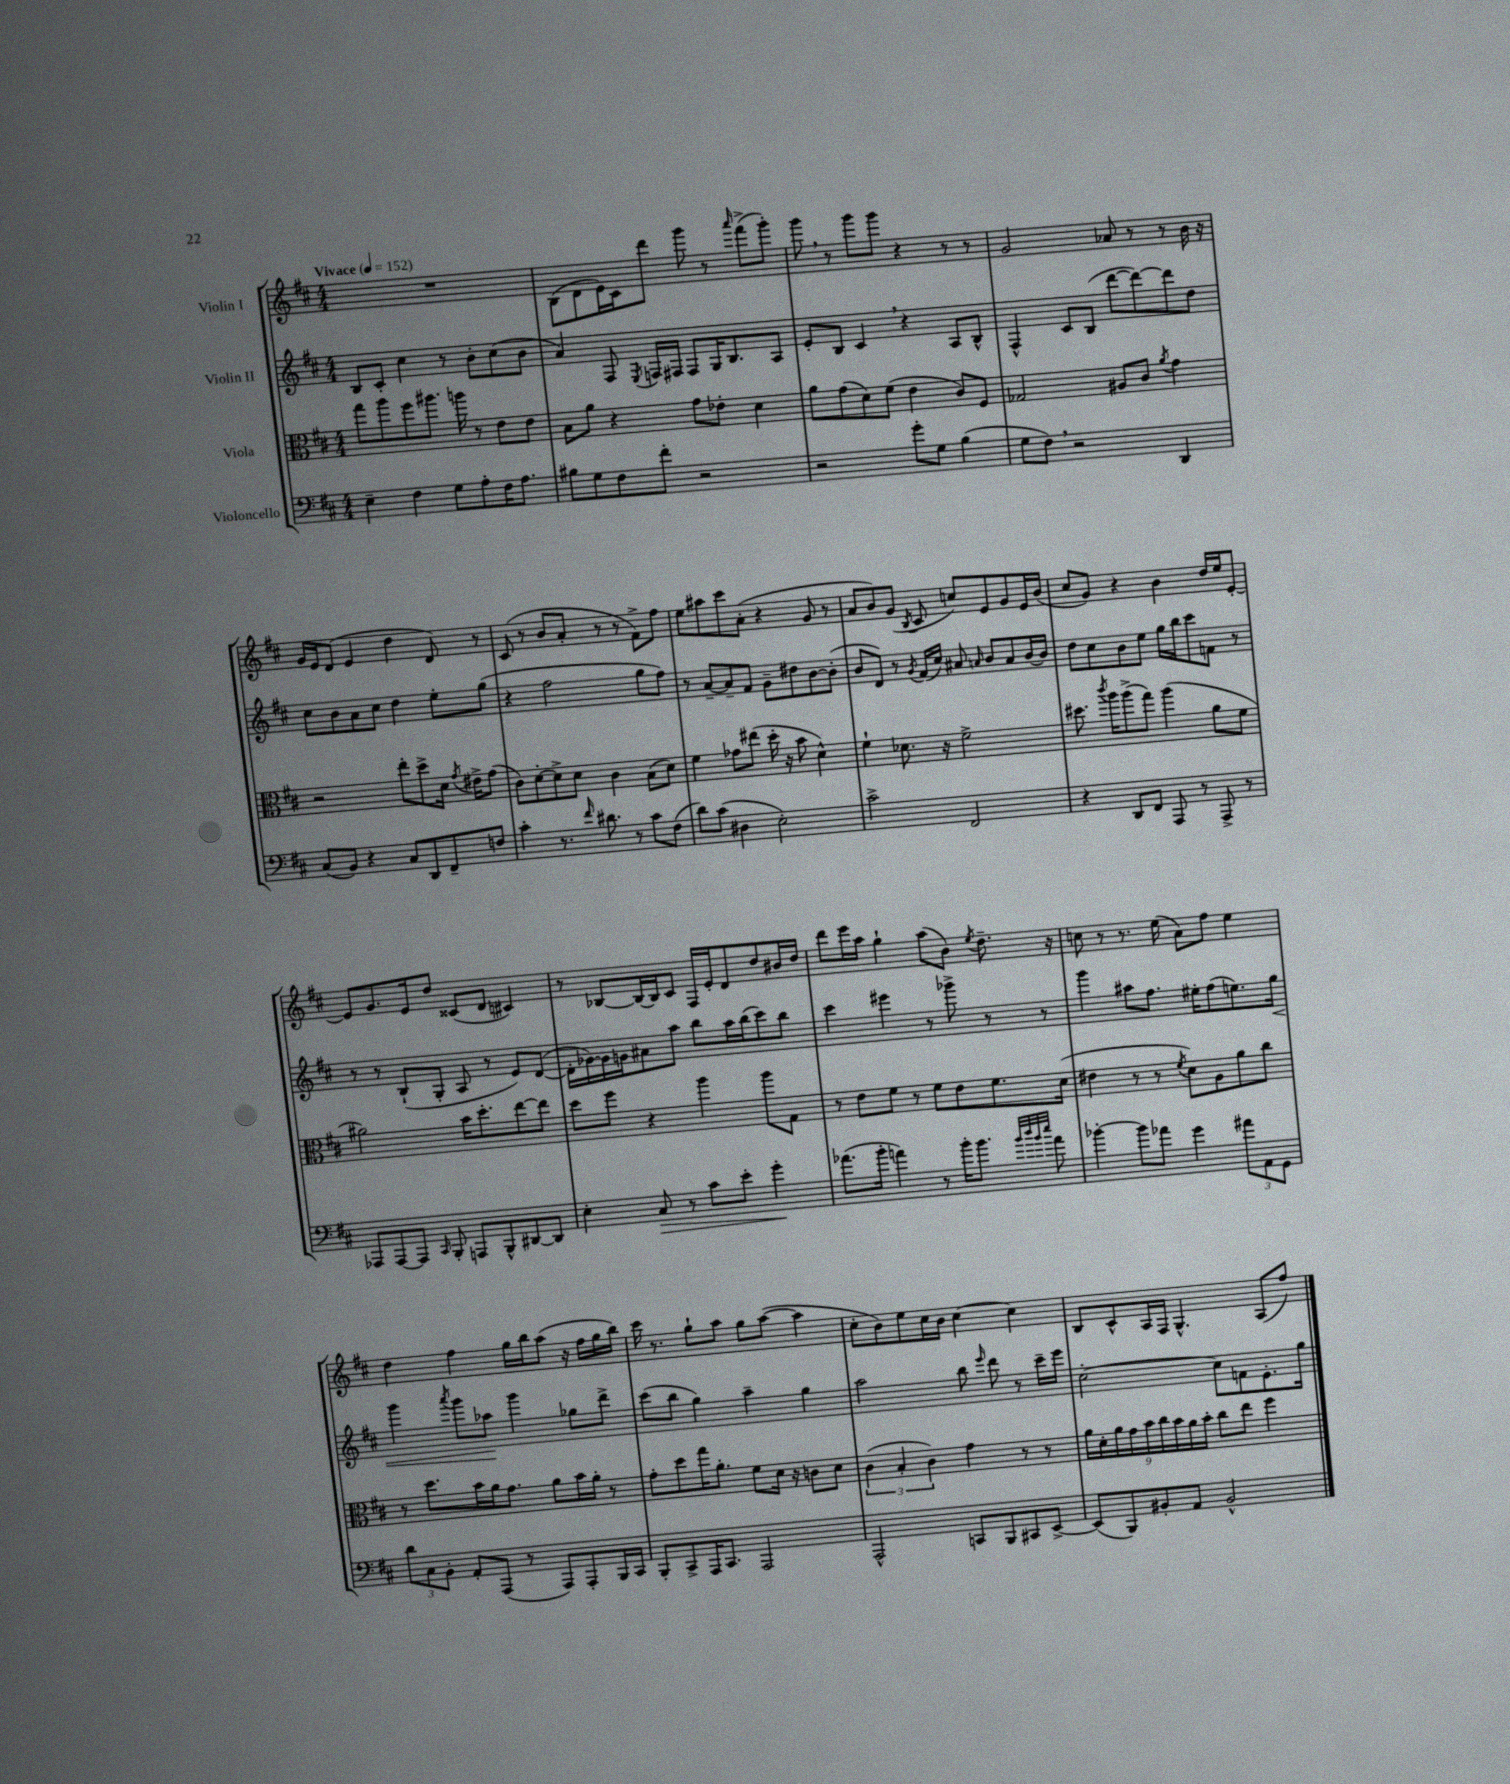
<<
\new StaffGroup <<
\new Staff = "s0" \with { instrumentName = "Violin I" } {
    \clef treble \key d \major \numericTimeSignature \time 4/4 \tempo "Vivace" 4 = 152
    \autoBeamOff R1 |
    b8[( d'8 e'16) cis'16 d'''8] g'''8 r8 \grace { a'''16 } fis'''8[->( g'''8]-.) |
    g'''8 \breathe r8 g'''8[ g'''8] r4 r8 r8 |
    g'2 aes'8 r8 r8 b'16 r16 |
    g'16[ e'16 d'8]( e'4 d''4 d'8) r8 |
    cis'8( r8 b'8[ a'8]-. r8 r8 fis'8[->) fis''8] |
    e''8[ ais''8 cis'''8 a'8]-.( r4 g'8 r8 |
    a'8[ b'8) g'8]( \acciaccatura { b8 } cis'8 c''8[) e'8 g'8 e'16 b'16]( |
    cis''8[ g'8]) r4 b'4 d''16[ e''16 e'8]~-. |
    e'8[ g'8. e'16 d''8] cisis'8[( d'8] cis'4) |
    r8 bes8[~ bes16~ bes16 cis'8] fis16[ e'16-. d'8 d''8 bis'16 d''16] |
    d'''8[ e'''16 a''16] g''4-! a''8[( b'8]) \acciaccatura { e''8 } d''8.-- r16 |
    c''8 r8 r8. e''16( a'8[) fis''8] e''4 |
    d''4 fis''4 g''16[ b''16 a''8]( r16 fis''16[ g''16 b''16]) |
    cis'''16 r8. g''8[-! a''8] g''8[ a''8]~( a''4 |
    cis''8[-. b'8) e''8 cis''16 b'16] cis''4~ cis''4 |
    b8[ cis'8-^ a16 fis16] g4.-^ a8[( fis''8]) \bar "|." |
}
\new Staff = "s1" \with { instrumentName = "Violin II" } {
    \clef treble \key d \major \numericTimeSignature \time 4/4
    \autoBeamOff b8[ cis'8]-. cis''4 r8 b'8[-. cis''8( b'8] |
    a'4) fis8 \acciaccatura { e8 } f16[ fis16] fis8[ g16 b8. a8] |
    e'8[-. b8] cis'4 \breathe r4 a8[ b8]-^ |
    fis4-^ cis'8[ b8]( d'''8[~ d'''8~) d'''8 d''8] |
    cis''8[ b'8 a'8 cis''8] d''4 e''8[-. g''8]( |
    r4 fis''2 g''8[ fis''8]) |
    r8 a'8[~-- a'8-- fis'8] g'8[-- dis''8 b'8~ b'8]-.( |
    b'8[ d'8]) r8 \acciaccatura { g'8 } fis'16[( cis''16]) ais'8 \grace { a'16 } b'8[ a'8 b'16~ b'16] |
    d''8[ cis''8 b'8 e''8] g''16[ b''16 cis'''8 f'8] r8 |
    r8 r8 b8[-!( g8]-. a8 r8 e'8[) d'8]~( |
    d'16[-. ges'16~) ges'16 g'16 ais'8 a''8] b''8[ a''16 b''16( cis'''8) b''8] |
    cis'''4 eis'''4 r8 ges'''8-> r8 r8 |
    g'''4 ais''8[ fis''8.] eis''16[-. fis''8( e''8.) g''16]\< |
    g'''4 \acciaccatura { a'''8 } g'''8[ aes''8]\! g'''4 ges''8[ d'''8]-> |
    cis'''8[( b''8] g''4) a''4-- g''4 |
    a''2 b''8 \grace { e'''16 } d'''8 r8 cis'''16[-- e'''16] |
    cis''2~-. cis''8[ f'8 e'8.-. g''16] \bar "|." |
}
\new Staff = "s2" \with { instrumentName = "Viola" } {
    \clef alto \key d \major \numericTimeSignature \time 4/4
    \autoBeamOff g''8[ a''8 fis''8 ais''8.] a''16 r8 e'8[ e'8] |
    b8[ a'8] r4 g'8[ ees'8]-. d'4 |
    a'8[ g'8( d'8) fis'8]( e'4 cis'8[) fis8] |
    ges2 ais8[ cis'8] \acciaccatura { a'8 } g'4 |
    r2 e''8[-. d''8-> d'16] \acciaccatura { g'8 } eis'16[-> g'8]( |
    cis'8[) d'8~-. d'8-> d'8] cis'4 b8[( d'8]) |
    fis'4 ges'8[ eis''8]( d''16-. r16 b'8 d'4-^) |
    fis'4-! des'8. r16 fis'2-> |
    dis''8. \acciaccatura { cis'''8 } a''16[ a''8->( g''8]) a''4( a'8[ fis'8] |
    ais'2) b'16[ d''8.-. e''8~ e''8] |
    d''8[ fis''8] r4 a''4 a''8[ g8] |
    r8 e'8[ fis'8] r8 fis'8[ e'8 fis'8. d'16]( |
    eis'4 r8 r8 \acciaccatura { fis'8 } d'8[) a8 a'8 cis''8] |
    r8 d''8.[ b'16 a'16 g'8.] a'8[ b'16 a'16]-. r8 |
    g'8[-. d''8 g''16 a'8.]-. fis'8[ d'16] r16 c'8[ d'8] |
    \tuplet 3/2 { cis'4( b4-. cis'4) } g'4 r8 r8 |
    \tuplet 9/8 { a'16[ d'16-. a'16 g'16 b'16 cis''16 b'16 a'16 b'16]-. } cis''8[ e''8] fis''4 \bar "|." |
}
\new Staff = "s3" \with { instrumentName = "Violoncello" } {
    \clef bass \key d \major \numericTimeSignature \time 4/4
    \autoBeamOff e4-- fis4 g8[ a8-. fis16 a8.] |
    bis8[ g8 fis8 fis'8]-. r2 |
    r2 g'8[-. g8] b4( |
    g8[ fis8]) \breathe r2 d,4 |
    cis8[( b,8]) r4 cis8[ d,8 fis,8-- f8] |
    cis'4-. r8. \grace { fis'16 } dis'8. r8 cis'8[ fis8]( |
    d'8[) cis'8]( dis4 e2-.) |
    cis'2-> fis,2 |
    r4 d,8[ fis,8] a,,8 r8 a,,8-> r8 |
    aes,,8[ aes,,8~ aes,,8] \grace { cis,16 } b,,8-. a,,8[ b,,8-^ dis,8~ dis,8] |
    e4-. cis8\> r8 cis'8[ e'8]-. g'4-.\! |
    aes'8.[( b'16]-. a'4) r8 b'16[-. b'8.] \grace { b'32[ d''32 b'32 e''32] } a'8 |
    bes'4~-. bes'8[ aes'8] g'4 \tuplet 3/2 { ais'8[ a,8 g,8] } |
    \tuplet 3/2 { d'8[ cis8 b,8]-. } a,8[-. a,,8]( r8 a,,8[) a,,8-. b,,16 cis,16] |
    b,,8[-. cis,8-> a,,16 cis,8.] a,,2 |
    a,,2-^ c,8[ b,,8 cis,8 e,8]~-> |
    e,8[( b,,8) bis,8-. a,8] bis,2-^ \bar "|." |
}
>>
>>
\layout { \context { \Score \remove "Bar_number_engraver" } }
